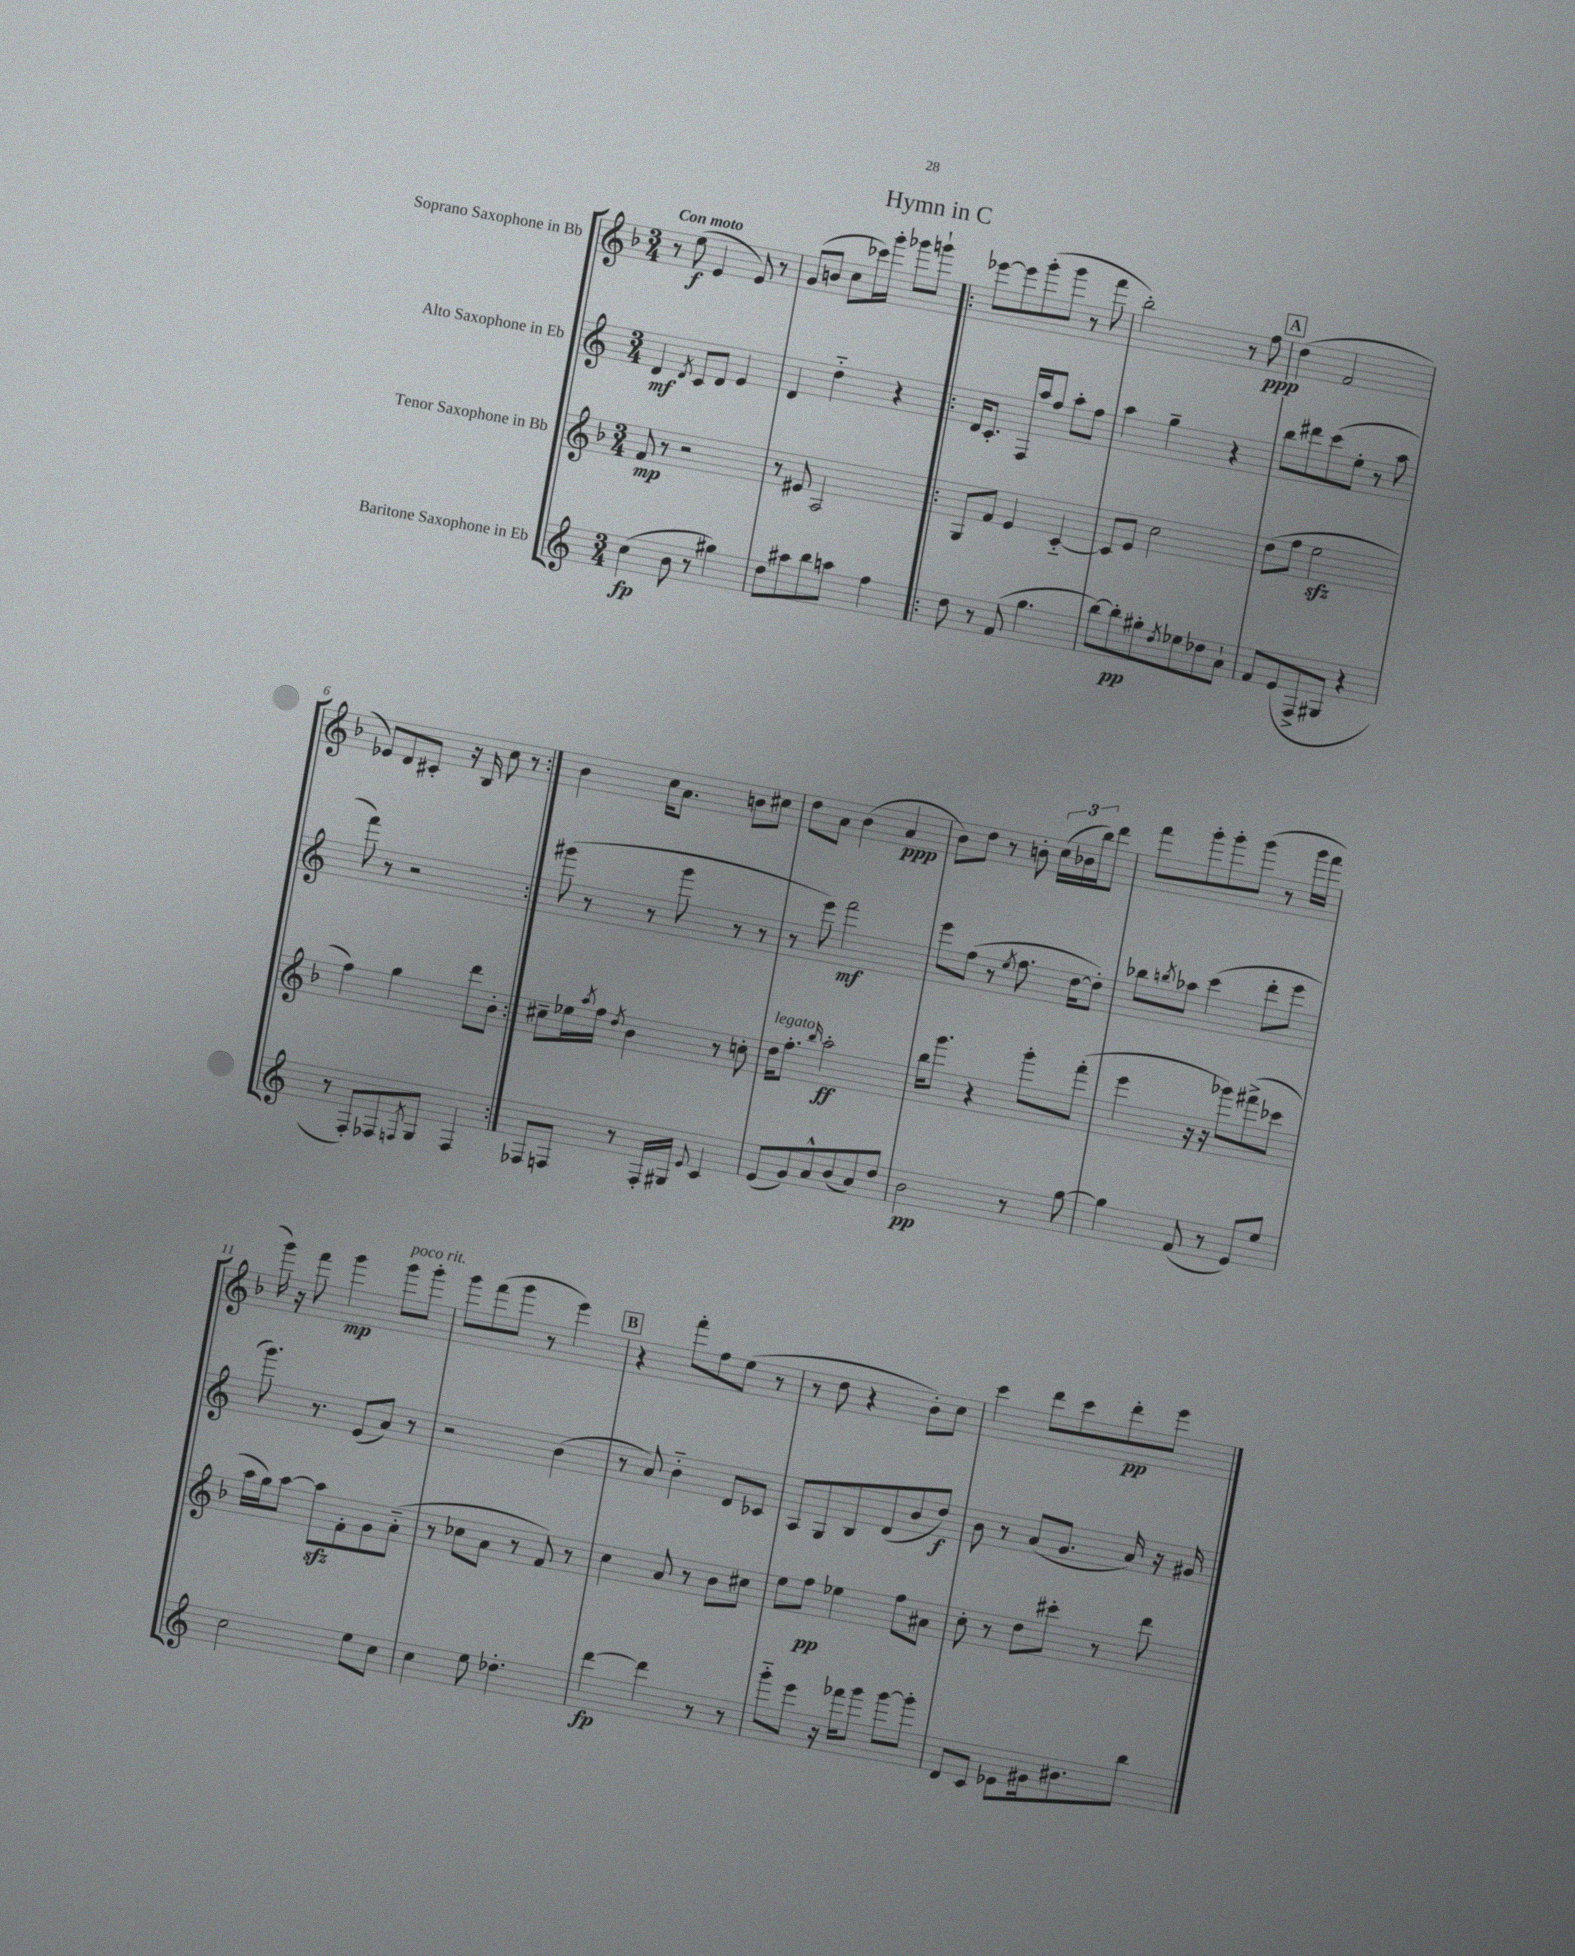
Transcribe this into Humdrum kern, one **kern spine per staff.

**kern	**kern	**kern	**kern
*staff4	*staff3	*staff2	*staff1
*clefG2	*clefG2	*clefG2	*clefG2
*k[]	*k[b-]	*k[]	*k[b-]
*M3/4	*M3/4	*M3/4	*M3/4
(4cc	8f	4d	8r
.	8r	.	(8ee
.	.	8qd	.
8b	2r	8c	4e
8r	.	8d	.
4gg#)	.	4e	8e)
.	.	.	8r
=	=	=	=
8dd	8r	4d	(8g
8aa#	8e#	.	8b
8bb	2A	4dd'~	8cc
8aa	.	.	16ccc-)
.	.	.	16ggg'
4ff	.	4r	8ggg-
.	.	.	8ggg`
=!|:	=!|:	=!|:	=!|:
8dd	8G	16d	[8eee-
.	.	8.c'	.
8r	8f	.	8eee-]
(8f	4e	16F	(8ggg'
.	.	16aa	.
4.gg	.	8ff	8ggg
.	[4c'~	8aa'	8r
.	.	8ff	8fff
=	=	=	=
[8bb)	8c]	4aa	2bb-')
8bb']	8e	.	.
8gg#'	2cc	4gg~	.
8qdd	.	.	.
8ee-	.	.	.
8dd-	.	4r	8r
8a`	.	.	8ff
=	=	=	=
8f	(8dd	8bb	(4dd
(8e	8ff	8ddd#	.
8F^	2ee	(8ccc	2f
8G#	.	8ee'	.
4r	.	8r	.
.	.	8aa	.
=	=	=	=
8r	4ff)	8fff)	8e-)
8F')	.	8r	8d
8F-	4gg	2r	8c#'
8qF	.	.	.
8G	.	.	16r
.	.	.	16B-
4F	8ddd	.	8cc
.	8b-'	.	8r
=:|!	=:|!	=:|!	=:|!
8F-	8cc#~	(8ggg#	4b-
8F	16ee-	8r	.
.	8qaa	.	.
.	16ff	.	.
.	8qdd	.	.
8r	4b-	8r	16cc
.	.	.	8.a
16F'	.	8ggg#	.
16G#	.	.	.
8qqe	.	.	.
4c	8r	8r	8b
.	8cc'	8r	8cc#
=	=	=	=
(8e	16dd	8r	8dd
.	8.ff'	.	.
8g)	.	8eee)	8a
.	16qqbb-	.	.
8a^^	2aa'	2fff	(4b-
(8b	.	.	.
8a)	.	.	4a
8dd	.	.	.
=	=	=	=
2b	16bb-	8eee	8b-)
.	8.ggg	.	.
.	.	(8ff	8dd
.	4r	8r	8r
.	.	8qee	.
.	.	8.ff	8b'
8r	8ggg'	.	(24cc
.	.	.	24b-
.	.	[16dd	.
.	.	.	24bb-)
[8gg	(8fff'	8dd'])	8ddd
=	=	=	=
4gg]	4eee	8bb-	8fff
.	.	8qbb	.
.	.	8aa-	8ggg'
(8f	16r	(4ccc	8ggg'
.	16r	.	.
8r	8ggg-)	.	(8ggg
8e)	(8fff#^	8ddd'	8r
8ee	8ccc-	8eee	16ggg
.	.	.	16fff
=	=	=	=
2cc	16aa	8.ggg)	16ggg)
.	16gg)	.	16r
.	[8aa	.	8fff
.	.	8.r	.
.	8aa]	.	4ggg
.	8f'	(8e	.
8ee	8g	8a)	8ggg
8cc	(8a'~	8r	8ggg'
=	=	=	=
4cc	8r	2r	8ggg
.	8cc-	.	(8fff
8ee	8a	.	8ggg
4.dd-'	8r	.	8r
.	8f)	(4b	4eee)
.	8r	.	.
=	=	=	=
[4ddd	4cc	8r	4r
.	.	8a)	.
4ddd]	8a	4b'~	8fff'
.	8r	.	8ff
8r	8b-	8d	(8ee
8r	8cc#	8c-	8r
=	=	=	=
8ggg'~	8ee	8A	8r
8eee	8ff	8G	8dd
16r	4ee-	8B	4r
16fff-	.	.	.
8ggg	.	(8d	.
[8ggg	8ff	8b	8b-')
8ggg']	8a#	8dd)	8cc
=	=	=	=
8d	8cc'	8b	4ccc
8c	8r	8r	.
8e-	8dd	(8a	8ddd
16g#	8ccc#'	8.g	8ccc
8.b#	.	.	.
.	8r	.	8ddd'
.	.	16a)	.
8bb	8ddd	16r	8eee
.	.	16g#	.
==	==	==	==
*-	*-	*-	*-
